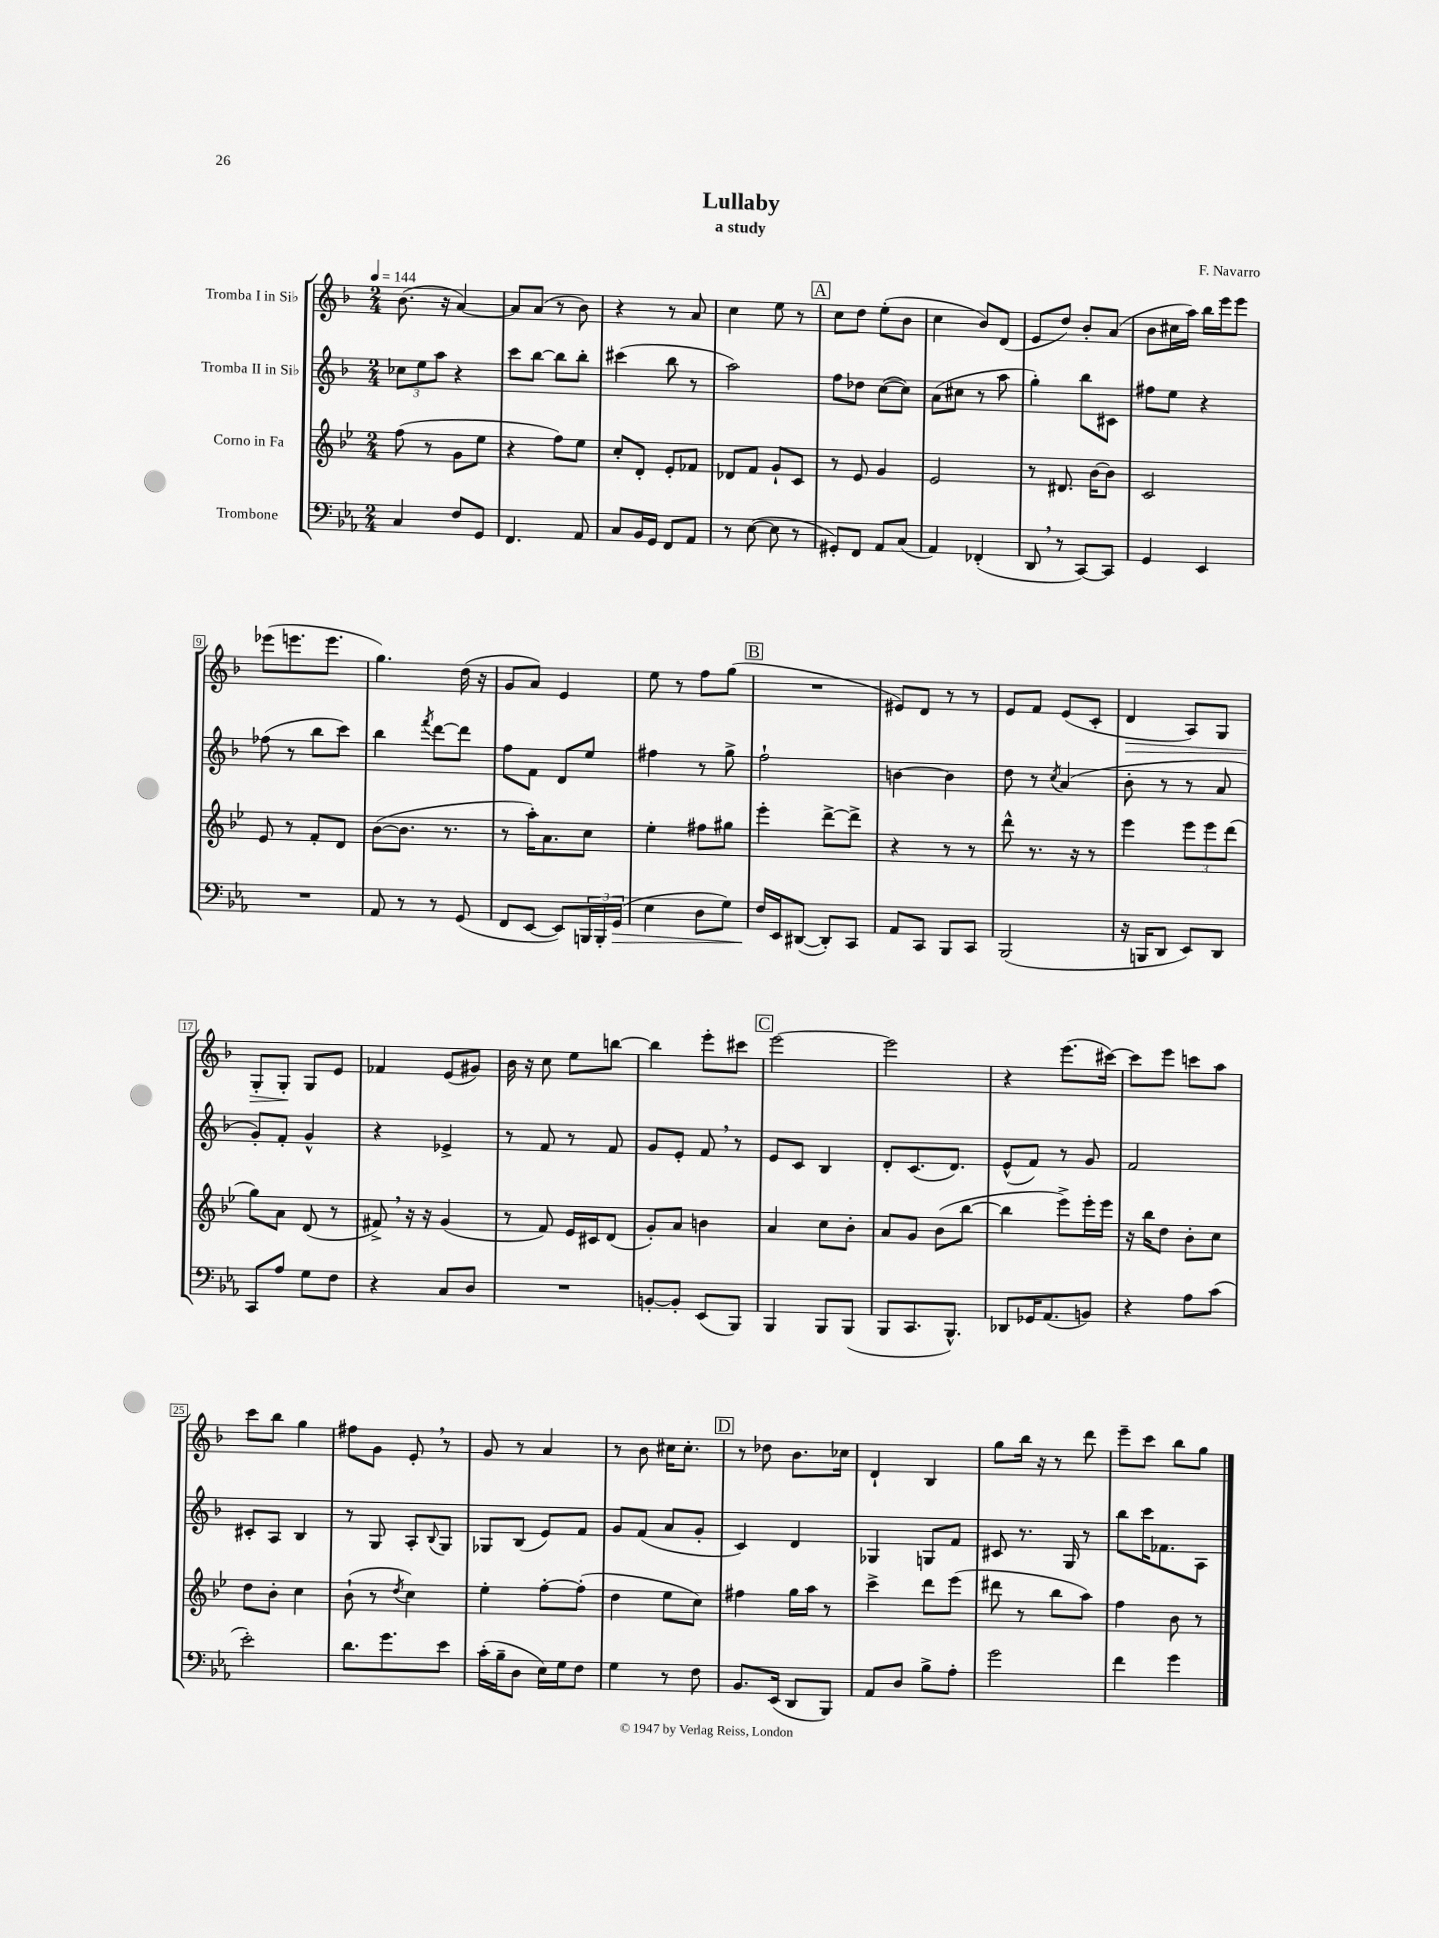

**kern	**kern	**kern	**kern
*staff4	*staff3	*staff2	*staff1
*clefF4	*clefG2	*clefG2	*clefG2
*k[b-e-a-]	*k[b-e-]	*k[b-]	*k[b-]
*M2/4	*M2/4	*M2/4	*M2/4
*MM144	*MM144	*MM144	*MM144
4C	(8ff	12cc-	(8.b-
.	.	12ee	.
.	8r	.	.
.	.	12aa	.
.	.	.	16r
8F	8g	4r	[4a)
8GG	8ee-	.	.
=	=	=	=
4.FF	4r	8ccc	8a]
.	.	[8bb-	(8a
.	8ff)	8bb-]	8r
8AA-	8ee-	8bb-'	8b-)
=	=	=	=
8C	8cc'	(4ccc#	4r
16BB-	8d'	.	.
16GG	.	.	.
8FF	8e-'	8bb-	8r
8AA-	8f-	8r	8a
=	=	=	=
8r	8d-	2aa)	4cc
([8E-	8f	.	.
8E-]	8g`	.	8ee
8r	8c	.	8r
=	=	=	=
8GG#')	8r	8ff	8cc
8FF	8e-	8dd-	8dd
8AA-	4g	([8cc	(8ee'
(8C	.	8cc])	8b-
=	=	=	=
4AA-)	2e-	(8a	4cc
.	.	8cc#	.
(4FF-'	.	8r	8b-)
.	.	8aa	(8d
=	=	=	=
8DD	8r	4gg')	8e
8r	8.d#	.	8dd)
[8CC)	.	8bb-	8b-'
.	[16b-	.	.
8CC]	8b-]	8c#	(8a
=	=	=	=
4GG	2c	8ff#	8b-
.	.	8ee	16cc#
.	.	.	16aa)
4EE-	.	4r	16bb-
.	.	.	16eee
.	.	.	8eee
=	=	=	=
2r	8e-	(8ff-	(8eee-
.	8r	8r	8.eee
.	8f'	8bb-	.
.	.	.	8.eee
.	8d	8ccc)	.
=	=	=	=
8AA-	([8b-	4bb-	4.gg)
8r	8.b-]	.	.
.	.	8qfff	.
8r	.	[8ddd	.
.	8.r	.	.
(8GG	.	8ddd]	(16dd
.	.	.	16r
=	=	=	=
8FF	8r	8ff	8g
[8EE-	16aa')	8f	8a)
.	8.a	.	.
8EE-])	.	8d	4e
24BBB	8cc	8ee	.
24BBB'	.	.	.
(24GG	.	.	.
=	=	=	=
4E-	4ee-'	4ff#	8ee
.	.	.	8r
8D	8ff#	8r	8ff
8G)	8gg#	8gg^	(8gg
=	=	=	=
16F	4eee-'	2ff`	2r
16EE-	.	.	.
([8DD#	.	.	.
8DD#'])	[8ddd^	.	.
8CC	8ddd^]	.	.
=	=	=	=
8AA-	4r	[4b	8e#)
8CC	.	.	8d
8BBB-	8r	4b]	8r
8CC	8r	.	8r
=	=	=	=
(2BBB-	8ddd^^	8dd	8e
.	8.r	8r	8f
.	.	8qcc	.
.	.	(4a	(8e
.	16r	.	.
.	8r	.	8c'
=	=	=	=
16r	4eee-	8b-'	4d
16BBB	.	.	.
8DD	.	8r	.
8EE-)	12eee-	8r	8A)
.	12eee-	.	.
8DD	.	8a	8G
.	(12ddd	.	.
=	=	=	=
8CC	8gg)	8g')	8G'
8A-	8a	8f'	8G'
8G	(8d	4g^^	8G
8F	8r	.	8e
=	=	=	=
4r	8f#^)	4r	4f-
.	16r	.	.
.	16r	.	.
8C	(4g	4e-^	(8e
8D	.	.	8g#)
=	=	=	=
2r	8r	8r	16b-
.	.	.	16r
.	8f)	8f	8cc
.	16e-	8r	8ee
.	16c#	.	.
.	(8d	8f	[8bb
=	=	=	=
[8BB'	8g')	8g	4bb]
8BB']	8a	8e'	.
(8EE-	4b	8f	8eee'
8BBB-)	.	8r	8ccc#
=	=	=	=
4BBB-	4a	8e	[2eee
.	.	8c	.
8BBB-	8cc	4B-	.
(8BBB-	8b-'	.	.
=	=	=	=
8BBB-	8a	8d'	2eee]
8.CC	8g	(8.c	.
.	(8b-	.	.
8.BBB-^^)	.	8.d)	.
.	[8bb-	.	.
=	=	=	=
8DD-	4bb-]	(8e^^	4r
16GG-	.	8f)	.
(8.AA-	.	.	.
.	8eee-^)	8r	(8.eee
8BB)	16eee-'	8g	.
.	16eee-	.	[16ccc#)
=	=	=	=
4r	16r	2f	8ccc#]
.	16bb-	.	.
.	8dd	.	8eee
8A-	8b-'	.	8ccc
(8c	8cc	.	8aa
=	=	=	=
2e-')	8dd	8c#'	8ccc
.	8b-'	8A	8bb-
.	4cc	4B-	4gg
=	=	=	=
8.d	(8b-`	8r	8ff#
.	8r	8G	8g
8.g	.	.	.
.	8qdd	.	.
.	4cc)	8A'	8e'
.	.	8qqB-	.
8e-	.	8G	8r
=	=	=	=
(16c'	4ee-'	8G-	8g
16B-~	.	.	.
8D	.	(8B-	8r
16E-)	[8ff'	8e)	4a
16G	.	.	.
8F	(8ff']	8f	.
=	=	=	=
4G	4dd	8g	8r
.	.	(8f	8b-
8r	8ee-	8a	16cc#
.	.	.	8.cc#'
8F	8cc)	8g'	.
=	=	=	=
8.BB-	4ff#	4c)	8r
.	.	.	8dd-
(16EE-	.	.	.
8DD	16gg	4d	8.b-
.	16aa	.	.
8BBB-)	8r	.	.
.	.	.	16cc-
=	=	=	=
8AA-	4ccc^	4G-	4d`
8D	.	.	.
8B-^	8ddd	8G	4B-
8A-'	(8eee-	8f	.
=	=	=	=
2g	8ddd#	8c#	8gg
.	8r	8.r	16bb-
.	.	.	16r
.	8bb-	.	8r
.	.	16G	.
.	8aa)	8r	8ddd
=	=	=	=
4f	4ff	8bb-	8eee~
.	.	16ccc	8ccc
.	.	8.f-	.
4g	8b-	.	8bb-
.	8r	8A	8gg
==	==	==	==
*-	*-	*-	*-
